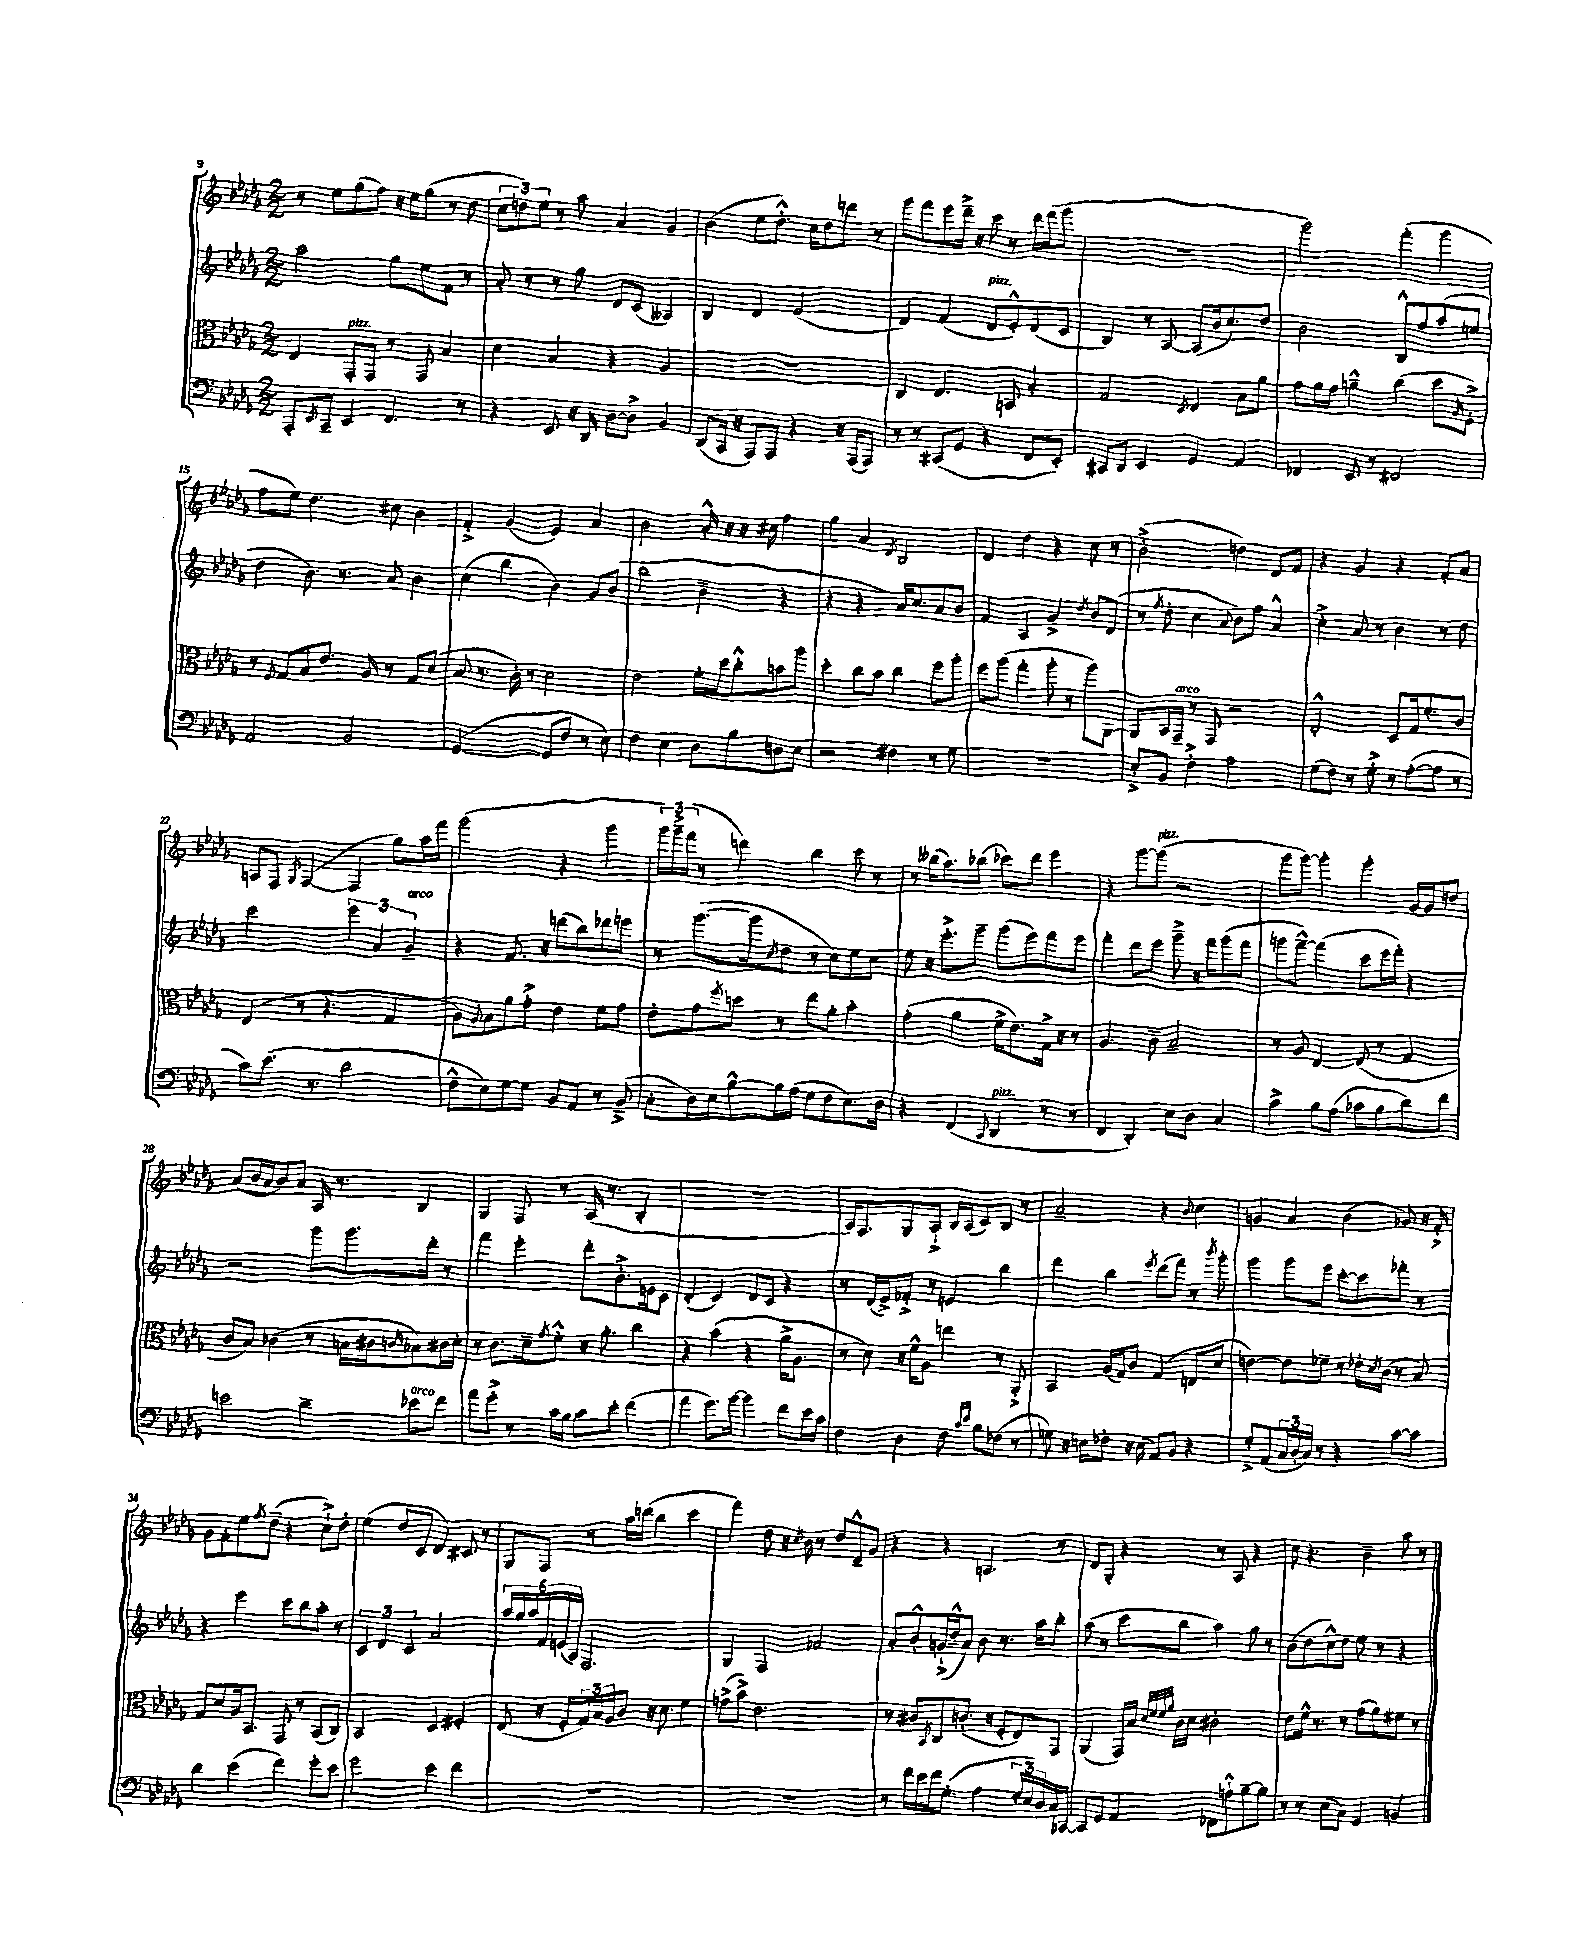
<<
\new StaffGroup <<
\new Staff = "s0" {
    \clef treble \key des \major \numericTimeSignature \time 2/2
    r8 ees''8 ges''8( f''8) r16 ees''16 ges''8( r8 des''8 |
    \tuplet 3/2 { c''8 d''8) ees''8 } r8 aes''8 aes'4 ges'4 |
    bes'4( ees''8 des''8.-.-^) c''16 des''8 d'''8 r8 |
    ges'''8 f'''8 ees'''8 des'''16---> r16 c'''8 r8 des'''16 f'''16( ges'''8 |
    R1 |
    ges'''2) f'''4-.( ges'''4 |
    f''8 ees''8) des''4. cis''8 bes'4 |
    f'4-.-> ges'4( ees'4) aes'4 |
    bes'2 aes'16-.-^ r16 r16 cis''16 f''4 |
    ges''4 aes'4 \acciaccatura { des'8 } bes2 |
    des'4 des''4 r4 c''8 r8 |
    bes'2-.->( d''4) des'8 f'8 |
    r4 ges'4 r4 f'8-. aes'8 |
    a8 f8 \acciaccatura { ges8 } f4~( f4 ges''8) aes''16 f'''16 |
    ges'''2( r4 ges'''4 |
    \tuplet 3/2 { ges'''16) ges'''16---> f'''16( } r8 d'''4) bes''4 c'''8 r8 |
    r8 beses''16( aes''8.) bes''8( ces'''8) des'''8 ees'''4 |
    r4 ges'''8~ ges'''8^\markup { \italic "pizz." }( r2 |
    ges'''8 ges'''8~) ges'''4-. ges'''4-. ges'16~ ges'16 d''8 |
    aes'8( bes'16 aes'16 bes'8) aes'8 aes16 r8. bes4 |
    ges4 f8 r8 aes16( r8. bes4-. |
    R1 |
    aes16) f8. ges8 aes8-!-> bes16 aes16( c'8) bes8 r8 |
    aes'2-- r4 \appoggiatura { bes'8 } c''4 |
    g'4 aes'4 bes'4( ges'8) r16 f'16-.-> |
    ges'8 f'8-. ees''8 \acciaccatura { f''8 } des''8--( r4 c''8-!->) des''8-. |
    ees''4( des''8 c'8 des'4) cis'8 r8 |
    ges8 f8 r8 aes''16 d'''16( bes''4 c'''4 |
    f'''4) des''8 r16 \acciaccatura { c''8 } bes'16 r8 des''8 des'8---^ ges'8 |
    r4 r4 a4. r8 |
    des'8 ges8-. r4 r8 aes8 r4 |
    c''8 r4. bes'4-- aes''8 r8 \bar "|." |
}
\new Staff = "s1" {
    \clef treble \key des \major \numericTimeSignature \time 2/2
    aes''2 ges''8 ees''8 f'8 r8 |
    aes'8-. r8 r8 ges''8 des'8 c'8( aeses4) |
    bes4 des'4 ees'2( |
    des'4) f'4( des'8^\markup { \italic "pizz." } ees'8-.-^) des'8( c'8 |
    bes4) r8 aes8~ aes8( bes'16 c''8.) des''8 |
    bes'2 bes8-^ f''8 aes''8( e''8 |
    des''4 bes'8.) r8. aes'8 bes'4 |
    c''4( bes''4 bes'4) ges'8 bes'8( |
    bes''2 bes'4-- r4 |
    r4 r4 aes'16) c''8. aes'8 bes'8 |
    f'4 aes4 ges'4-> \acciaccatura { des''8 } bes'8 des'8( |
    r8 \acciaccatura { f''8 } des''8-. c''4 \appoggiatura { aes'8 } bes'8) f''8 aes'4-^ |
    c''4-.-> aes'8 r8 bes'4 r8 des''8 |
    c'''2 \tuplet 3/2 { ees'''4 aes'4 ges'4--^\markup { \italic "arco" } } |
    r4 f'8. r16 d'''8( bes''8) des'''8 e'''8 |
    r8 ges'''8.~( ges'''16 \acciaccatura { c''8 } des''8 r8 c''8) ees''8 c''8 |
    ees''8 r16 ees'''8.-.-> ges'''8-- ges'''8( ees'''8) f'''8 ees'''8 |
    f'''4-. des'''8 ees'''8 ges'''8---> r16 f'''16 ges'''8( f'''8 |
    g'''8 f'''8~---^) f'''4( c'''8 ees'''16 f'''16-.) r4 |
    r2 ges'''8 ges'''8. des'''16-. r8 |
    f'''4 ees'''4-. des'''8-. bes'8.-.-> e'16 c'8 |
    des'4-.( c'4) des'8 c'8 r4 |
    r8 des'16( ees'16->) fes'8-.-> r8 e'4 bes''4 |
    des'''4 bes''4 \acciaccatura { ees'''8 } des'''8( f'''8) r8 \acciaccatura { bes'''8 } ges'''8-. |
    ges'''4 ges'''8 ees'''8 c'''8~-. c'''8 fes'''8-. r8 |
    r4 ees'''4 c'''8 bes''8 aes''8-. r8 |
    \tuplet 3/2 { c'4 des'4 c'4 } aes'2 |
    \tuplet 6/4 { aes''16 ges''16 aes''16 f'16 e'16( aes16) } f2. |
    ges4 f4 fes'2 |
    aes'8-. bes'8-.-^ g'16-!->( des''16---^ aes'8) bes'8 r8. aes''16 bes''8-. |
    aes''8( r8 c'''8 bes''8 aes''4) ges''8 r8 |
    bes'8( des''8 c''8-^) des''8 ees''8 r8 r4 \bar "|." |
}
\new Staff = "s2" {
    \clef alto \key des \major \numericTimeSignature \time 2/2
    ees4 ges,8-.^\markup { \italic "pizz." } ges,8 r8 ges,8 bes4 |
    des'4 bes4 r4 aes4 |
    R1 |
    c4 ees4. b,8 bes4-. |
    ges2 \acciaccatura { des8 } ees4 bes8 aes'8 |
    ges'8 aes'16 ges'16 a'4---^ c''4( des''8 \grace { aes16 } f8-.->) |
    r8 \appoggiatura { f8 } ges8 bes8 ees'8. aes16 r8 ges8 des'8( |
    bes8 r8. c'16-.) r8 des'2 |
    ees'2 f'16-. des''16 c''8-.-^ b'8 aes''8 |
    des''4-. c''8 bes'8 c''4 f''8 aes''8-. |
    f''8 aes''8( ges''4-. aes''8-. r8 aes''8) aes,8~ |
    aes,8 bes,16 ges,16--^\markup { \italic "arco" } r8 ges,8 r2 |
    ees2-.-^ des8 ges16 f'8.-. c'8 |
    ees4( r8 r4. ges4 |
    aes8) \appoggiatura { aes8 } bes8 aes'8 ges'8-.-> ees'4 f'8 ges'8 |
    ees'8-. ges'8 \acciaccatura { f''8 } d''8 r8 ees''8 aes'8-. bes'4-. |
    ges'4-.( aes'4 f'16-> ees'8.) ges16-> r16 r8 |
    aes4. c'8-- bes2-- |
    r8 aes8 ees4~ ees8( r8 ges4 |
    c'8 bes8) ces'4( r8 b16 cis'16 \grace { c'16 } bes8) cis'16 des'16-. |
    r8 c'8. des'16-- \acciaccatura { ges'8 } f'8-.-^ r16 aes'8.-. c''4 |
    r4 bes'4( r4 aes'16-> aes8. |
    r8 des'8) r16 f'16-^ aes8 e''4 r8 aes,8-.-> |
    bes,4 aes16( ges16) c'8 ges4( e8 des'8 |
    e'4~) e'8 fes'8-- r8 ees'16-. \acciaccatura { des'8 } c'16( r8 bes8) |
    ges8 des'8 aes16 bes,8. ges,8 r8 bes,8( c8) |
    bes,2 des4 fis4-. |
    ees8( r16 f16-. \tuplet 3/2 { ges16) bes16 aes16 } c'8 r16 des'8. f'4 |
    g'8->( bes'8->) ees'2. |
    r8 cis'8 \acciaccatura { bes,8 } c8 c'8.-.( r16 f8-. ees8) ges,8 |
    aes,4( ges,16) bes16 \grace { des'32 f'32 f'32 aes'32 } c'16 des'16 cis'2-. |
    ees'8 f'16-^ r8. r8 ges'8( aes'8) fis'8 r8 \bar "|." |
}
\new Staff = "s3" {
    \clef bass \key des \major \numericTimeSignature \time 2/2
    aes,,8-. \acciaccatura { ees,8 } c,8-- ees,4 f,4. r8 |
    r4 ees,8 r16 des,16 des8~ des8-> bes,4 |
    des,8( c,16 r16 aes,,8) aes,,8 r4 r16 aes,,16( aes,,8) |
    r8 r8 cis,8( ges,8 r4 f,8 ees,8-.) |
    cis,8 des,8 ees,4 ges,4 aes,4 |
    fes,4 ees,8 r8 fis,2 |
    aes,2 bes,2 |
    ges,2~( ges,8 f8 r8 ees8) |
    f4 ees4 des8 bes8 d8 ees8 |
    r2 fis4 r8 ges8 |
    R1 |
    ees8-.-> bes,8 f4-.-> aes2 |
    ges8( f8) r8 ges8-.-> r8 aes8~-.( aes8 r8 |
    c'8) ees'8.( r8. des'2 |
    f8-^ ees8) ges8~ ges8 bes,8 aes,8 r8 bes,8--->( |
    c8-. des16) ees16 bes8~-^ bes16 aes16( ges8 f8 ees8.) des16 |
    r4 f,4( \appoggiatura { c,8 } des,4^\markup { \italic "pizz." } r8 r8 |
    f,4 des,4-.) ees8 des8 c4 |
    c'4-> bes8 aes8( ces'8 bes8 des'8) f'8 |
    e'2 des'4-- ees'8^\markup { \italic "arco" } f'8 |
    aes'8 ges'8-.-> r8 c'16 bes16 c'8 ees'8-. f'4( |
    aes'4 ges'8.) bes'16~ bes'4 f'8 ees'16 c'16 |
    f4 des4 f8 \grace { c'16 ees'16 } bes8 fes8( r8 |
    g8) r16 e16 fes8-. r16 e16( aes,8) bes,8 r4 |
    ges8-.-> aes,8( \tuplet 3/2 { c16 des16-. c16) } r8 r4 c'8~ c'8 |
    des'4 ees'4( f'4) ges'8-. ees'8 |
    ges'2 ees'4 f'4 |
    R1 |
    R1 |
    r8 f'16 ees'16 f'16 ges8.-.( aes4 \tuplet 3/2 { ges16-. ees16) des16 } c16 ces,16~ |
    ces,8 ges,8 aes,4 fes,8 a8-!-^ bes8~-- bes8 |
    r8 r8 ees8( c8) ges,4 b,4 \bar "|." |
}
>>
>>
\layout { \context { \Score currentBarNumber = #9 } }
